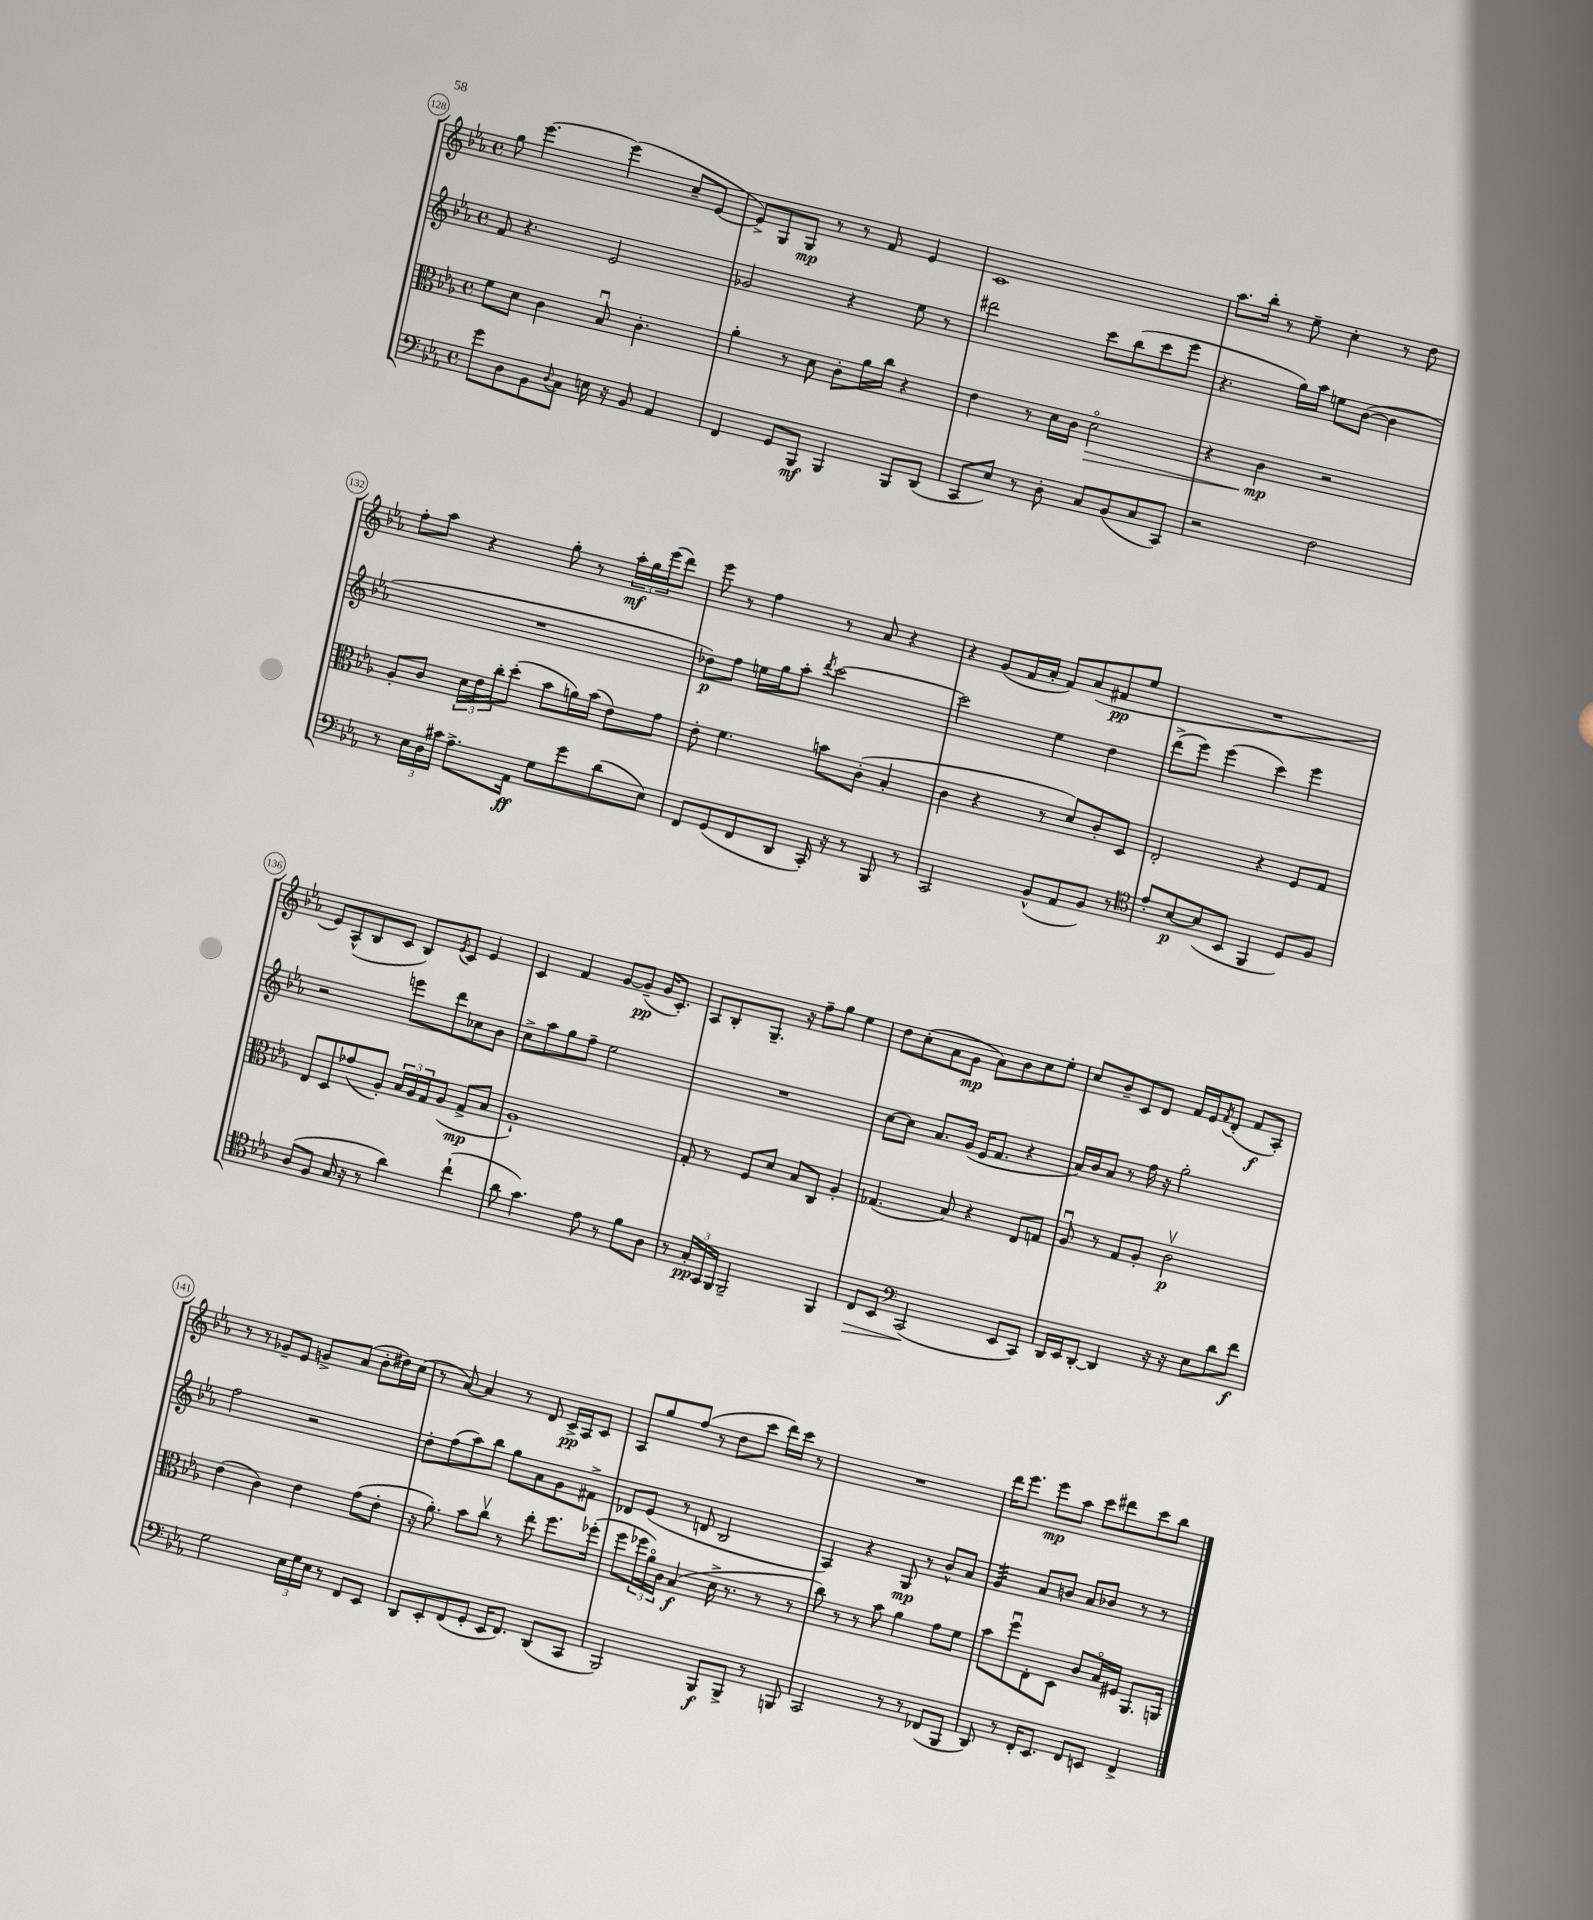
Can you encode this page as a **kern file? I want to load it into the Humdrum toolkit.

**kern	**dynam	**kern	**dynam	**kern	**dynam	**kern	**dynam
*part4	*part4	*part3	*part3	*part2	*part2	*part1	*part1
*staff4	*staff4	*staff3	*staff3	*staff2	*staff2	*staff1	*staff1
*clefF4	*	*clefC3	*	*clefG2	*	*clefG2	*
*k[b-e-a-]	*	*k[b-e-a-]	*	*k[b-e-a-]	*	*k[b-e-a-]	*
*M4/4	*	*M4/4	*	*M4/4	*	*M4/4	*
*met(c)	*	*met(c)	*	*met(c)	*	*met(c)	*
=128	=128	=128	=128	=128	=128	=128	=128
8g\L	.	8f\L	.	8f/	.	8gg\	.
8D\	.	8d\J	.	4.r	.	[4.eee-\	.
8BB-\	.	4c\	.	.	.	.	.
8qqD/	.	.	.	.	.	.	.
8C\J	.	.	.	.	.	.	.
16En\	.	8B-u/	.	2e-/	.	(4eee-\]	.
16r	.	.	.	.	.	.	.
8BB-/	.	4.c'\	.	.	.	.	.
4AA-/	.	.	.	.	.	8cc~/L	.
.	.	.	.	.	.	[8e-/J	.
=129	=129	=129	=129	=129	=129	=129	=129
4FF/	.	4a-'\	.	2g-X/	.	8e-^/L])	.
.	.	.	.	.	.	8G/	.
8GG/L	.	8r	.	.	.	8G/J	mp
8BBB-/J	mf	8d\	.	.	.	8r	.
4BBB-/	.	8c'\L	.	4r	.	8r	.
.	.	16a-\L	.	.	.	8f/	.
.	.	16cc\JJ	.	.	.	.	.
8BBB-/L	.	4r	.	8ee-\	.	4e-/	.
(8DD/J	.	.	.	8r	.	.	.
=130	=130	=130	=130	=130	=130	=130	=130
8CC/L	.	4e-\	.	2ddd#X\	.	1c	.
8E-/J)	.	.	.	.	.	.	.
8r	.	8r	.	.	.	.	.
8D'\	.	16d\LL	.	.	.	.	.
.	.	16c\JJ	.	.	.	.	.
!	!	!	!LO:HP:b	!	!	!	!
8C/L	.	2d\	>	8ccc\L	.	.	.
(8BB-/	.	.	.	(8bb-\	.	.	.
8C/	.	.	.	8ccc\	.	.	.
8CC/J)	.	.	.	8eee-\J	.	.	.
=131	=131	=131	=131	=131	=131	=131	=131
2r	.	4r	.	4.r	.	8.aa-\L	.
.	.	.	.	.	.	16bb-'\Jk	.
.	.	4c\	mp	.	.	8r	.
.	.	.	.	16gg\LL)	.	8ee-~\	.
.	.	.	.	16aa-\JJ	.	.	.
2F\	.	2r	]	8een\L	.	4cc'\	.
.	.	.	.	([8b-\J	.	.	.
.	.	.	.	4b-\]	.	8r	.
.	.	.	.	.	.	8dd\	.
!!LO:LB:g=z
=132	=132	=132	=132	=132	=132	=132	=132
8r	.	8A-'/L	.	1r	.	8ff'\L	.
24E-\LL	.	8c/J	.	.	.	8aa-\J	.
24D\	.	.	.	.	.	.	.
24c#X\JJ	.	.	.	.	.	.	.
8.A-^\L	.	24d\LL	.	.	.	4r	.
.	.	24e-\	.	.	.	.	.
.	.	24cc'\J	.	.	.	.	.
.	.	(8dd'\J	.	.	.	.	.
16AA-\Jk	ff	.	.	.	.	.	.
8G\L	.	8b-\L	.	.	.	8gg'\	.
8g\	.	16an\L)	.	.	.	8r	.
.	.	(16b-\JJ	.	.	.	.	.
(8d\	.	8e-\L)	.	.	.	24aa-'\LL	mf
.	.	.	.	.	.	24gg\	.
.	.	.	.	.	.	(24eee-\J	.
8E-\J)	.	8g\J	.	.	.	8ddd\J)	.
=133	=133	=133	=133	=133	=133	=133	=133
8FF/L	.	8e-'\	.	8dd-X\L)	p	8eee-\	.
(8GG/	.	4.f\	.	8ff\J	.	8r	.
8FF/	.	.	.	16een\LL	.	4ff\	.
.	.	.	.	16gg\J	.	.	.
8DD/J	.	.	.	8aa-'\J	.	.	.
.	.	.	.	8qddd/	.	.	.
16CC'/)	.	8bn\L	.	[2ccc\	.	8r	.
16r	.	.	.	.	.	.	.
8r	.	(8c'\J	.	.	.	8a-/	.
8BBB-/	.	4B-'/	.	.	.	4r	.
8r	.	.	.	.	.	.	.
=134	=134	=134	=134	=134	=134	=134	=134
2CC/	.	4c\	.	2ccc\]	.	4r	.
.	.	4r	.	.	.	(8g/L	.
.	.	.	.	.	.	16f/L	.
.	.	.	.	.	.	16a-'/JJ	.
(8BB-^^/L	.	8r	.	4ee-\	.	8f/L)	.
8AA-/	.	8d/L)	.	.	.	(8a-/	.
8BB-/J)	.	8c'/	.	4dd\	.	8f#X/	pp
8r	.	8D/J	.	.	.	8ee-/J	.
=135	=135	=135	=135	=135	=135	=135	=135
*clefC4	*	*	*	*	*	*	*
8e-'/L	.	2E-'/	.	(8ddd^\L	.	1r	.
[8B-/	p	.	.	8eee-\J)	.	.	.
(8B-/]	.	.	.	(4eee-\	.	.	.
8BB-/J	.	.	.	.	.	.	.
4FF/	.	4r	.	4ccc\)	.	.	.
8D/L)	.	8F/L	.	4eee-\	.	.	.
8F/J	.	8G/J	.	.	.	.	.
!!LO:LB:g=z
=136	=136	=136	=136	=136	=136	=136	=136
(8A-/L	.	8E-/L	.	2r	.	8e-/L)	.
8F/J	.	8D/	.	.	.	(8A-^^/	.
16G/	.	(8g-X/	.	.	.	8B-/	.
16r	.	.	.	.	.	.	.
8r	.	8A-'/J)	.	.	.	8c/J	.
4a-\)	.	24B-/LL	.	8eeen\L	.	8B-/L)	.
.	.	24A-/	.	.	.	.	.
.	.	24G/J	.	.	.	.	.
.	.	.	.	.	.	8qe-/	.
.	.	(8A-/J	.	8ddd\	.	8c/J	.
(4cc`\	.	8G^/L	mp	8cc-X\	.	4e-/	.
.	.	8B-/J	.	8b-\J	.	.	.
=137	=137	=137	=137	=137	=137	=137	=137
8a-\	.	1A-`)	.	8cc^\L	.	4c/	.
4.g\)	.	.	.	8aa-\	.	.	.
.	.	.	.	8gg\	.	4f/	.
.	.	.	.	8ff~\J	.	.	.
8e-\	.	.	.	2ee-\	.	[8g/L	.
8r	.	.	.	.	.	(8g~/J]	pp
8f\L	.	.	.	.	.	16g/KL	.
.	.	.	.	.	.	8.c'/J)	.
8A-\J	.	.	.	.	.	.	.
=138	=138	=138	=138	=138	=138	=138	=138
8r	.	8G'/	.	1r	.	8A-/L	.
24G'/LL	pp	8r	.	.	.	8B-'/	.
24GG/	.	.	.	.	.	.	.
24FF/JJ	.	.	.	.	.	.	.
2FF~/	.	8F/L	.	.	.	8.G~/J	.
.	.	8d/J	.	.	.	.	.
.	.	.	.	.	.	16r	.
.	.	8B-/L	.	.	.	8ff~\L	.
.	.	8C/J	.	.	.	8gg\J	.
4FF/	.	4A-'/	.	.	.	4ee-\	.
=139	=139	=139	=139	=139	=139	=139	=139
!	!LO:HP:b	!	!	!	!	!	!
8C/L	>	(4.G-X/	.	[8cc\L	.	8dd\L	.
8BB-/J	.	.	.	8cc\J]	.	(8cc'\	.
*clefF4	*	*	*	*	*	*	*
(2CC/	.	.	.	8.a-/L	.	8a-\	.
.	.	8B-/)	.	.	.	8g\J	mp
.	.	.	.	(16g/Jk	.	.	.
.	.	4r	.	16e-/KL	.	8a-\L)	.
.	.	.	.	8.f/J	.	.	.
.	.	.	.	.	.	8b-\	.
8EE-/L	]	8E-/L	.	4r	.	8cc\	.
8CC/J)	.	8Gn/J	.	.	.	8ee-'\J	.
=140	=140	=140	=140	=140	=140	=140	=140
16DD/LL	.	8A-u/	.	16a-/LL)	.	8cc/L	.
16EE-/J	.	.	.	16b-/J	.	.	.
[8DD'/J	.	8r	.	8a-/J	.	8b-~/	.
4DD/]	.	8G/L	.	8r	.	8c/	.
.	.	8A-'/J	.	16ff\	.	8d/J	.
.	.	.	.	16r	.	.	.
16r	.	2cv\	p	2gg'\	.	16f/LL	.
16r	.	.	.	.	.	16e-/J	.
.	.	.	.	.	.	8qf/	.
8E-\L	.	.	.	.	.	(8d'/J	.
8d\	.	.	.	.	.	8f/L	f
8f\J	f	.	.	.	.	8A-'/J)	.
!!LO:LB:g=z
=141	=141	=141	=141	=141	=141	=141	=141
2G\	.	(4e-\	.	2ff\	.	8r	.
.	.	.	.	.	.	8r	.
.	.	4c\)	.	.	.	8g-X~/L	.
.	.	.	.	.	.	8e-/J	.
24E-\LL	.	4e-\	.	2r	.	8gn^/L	.
24G\	.	.	.	.	.	.	.
24E-\JJ	.	.	.	.	.	.	.
8r	.	.	.	.	.	(8a-/J	.
8FF/L	.	(8g\L	.	.	.	8b-'\L	.
8EE-/J	.	8e-'\J	.	.	.	16dd#X\L)	.
.	.	.	.	.	.	(16cc\JJ	.
=142	=142	=142	=142	=142	=142	=142	=142
8DD/L	.	16r	.	8dd'\L	.	8r	.
.	.	8.a-'\)	.	.	.	.	.
8EE-'/	.	.	.	(8ff\	.	[8a-/)	.
(8FF/	.	8b-\L	.	8aa-\)	.	4a-/]	.
8GG'/J	.	8ccv\J	.	8bb-\J	.	.	.
16EE-/KL	.	8r	.	8gg\L	.	8r	.
8.FF/J)	.	.	.	.	.	.	.
.	.	8ee-'\	.	8a-\	.	8d/	.
(8DD/L	.	8.ff\L	.	8g\	.	16c^/LL	pp
.	.	.	.	.	.	16A-/J	.
8CC/J	.	.	.	8f#X^\J	.	8c/J	.
.	.	(16ff-X'\Jk	.	.	.	.	.
=143	=143	=143	=143	=143	=143	=143	=143
2BBB-/)	.	8ff\L	.	8d-X/L	.	8A-/L	.
.	.	24ff-X\L	.	(8e-/J	.	8gg/	.
.	.	24a-\)	.	.	.	.	.
.	.	24c\JJ	.	.	.	.	.
.	.	(4B-/	f	8r	.	(8ff/J	.
.	.	.	.	8dn/	.	8r	.
8BBB-/L	f	16d^\	.	2B-/	.	8dd\L	.
.	.	8.r	.	.	.	.	.
8BBB-^/J	.	.	.	.	.	8ccc\J	.
8r	.	8r	.	.	.	16ddd\LL)	.
.	.	.	.	.	.	16ccc\JJ	.
8BBBn/	.	8r	.	.	.	8r	.
=144	=144	=144	=144	=144	=144	=144	=144
2CC/	.	8cc\)	.	4A-/)	.	1r	.
.	.	8r	.	.	.	.	.
.	.	8r	.	4r	.	.	.
.	.	8b-\	.	.	.	.	.
8r	.	4a-\	.	8G/	mp	.	.
8r	.	.	.	8r	.	.	.
(8FF-X/L	.	8g\L	.	8b-^^/L	.	.	.
8BBB-/J	.	8f\J	.	8a-/J	.	.	.
=145	=145	=145	=145	=145	=145	=145	=145
*	*	*	*	*tremolo	*	*	*
8DD/)	.	8b-\L	.	32g/LLL	.	16ddd\KL	.
.	.	.	.	32g/	.	.	.
.	.	.	.	32g/	.	8.eee-\J	.
.	.	.	.	32g/	.	.	.
8r	.	8ffu\	.	32g/	.	.	.
.	.	.	.	32g/	.	.	.
.	.	.	.	32g/	.	.	.
.	.	.	.	32g/JJJ	.	.	.
*	*	*	*	*Xtremolo	*	*	*
16FF'/KL	.	8E-'\	.	8a-/L	.	8eee-\L	mp
8.EE-/J	.	.	.	.	.	.	.
.	.	8D\J	.	8bn/J	.	8aa-\J	.
8FF/L	.	8c/L	.	8a-/L	.	8ccc\L	.
8EEn/J	.	16B-/L	.	8b-X/J	.	8ddd#X\	.
.	.	16F#X/JJ	.	.	.	.	.
4FF^/	.	8.AA-/L	.	8r	.	8ccc\	.
.	.	.	.	8r	.	8bb-\J	.
.	.	16AAn/Jk	.	.	.	.	.
==	==	==	==	==	==	==	==
*-	*-	*-	*-	*-	*-	*-	*-
